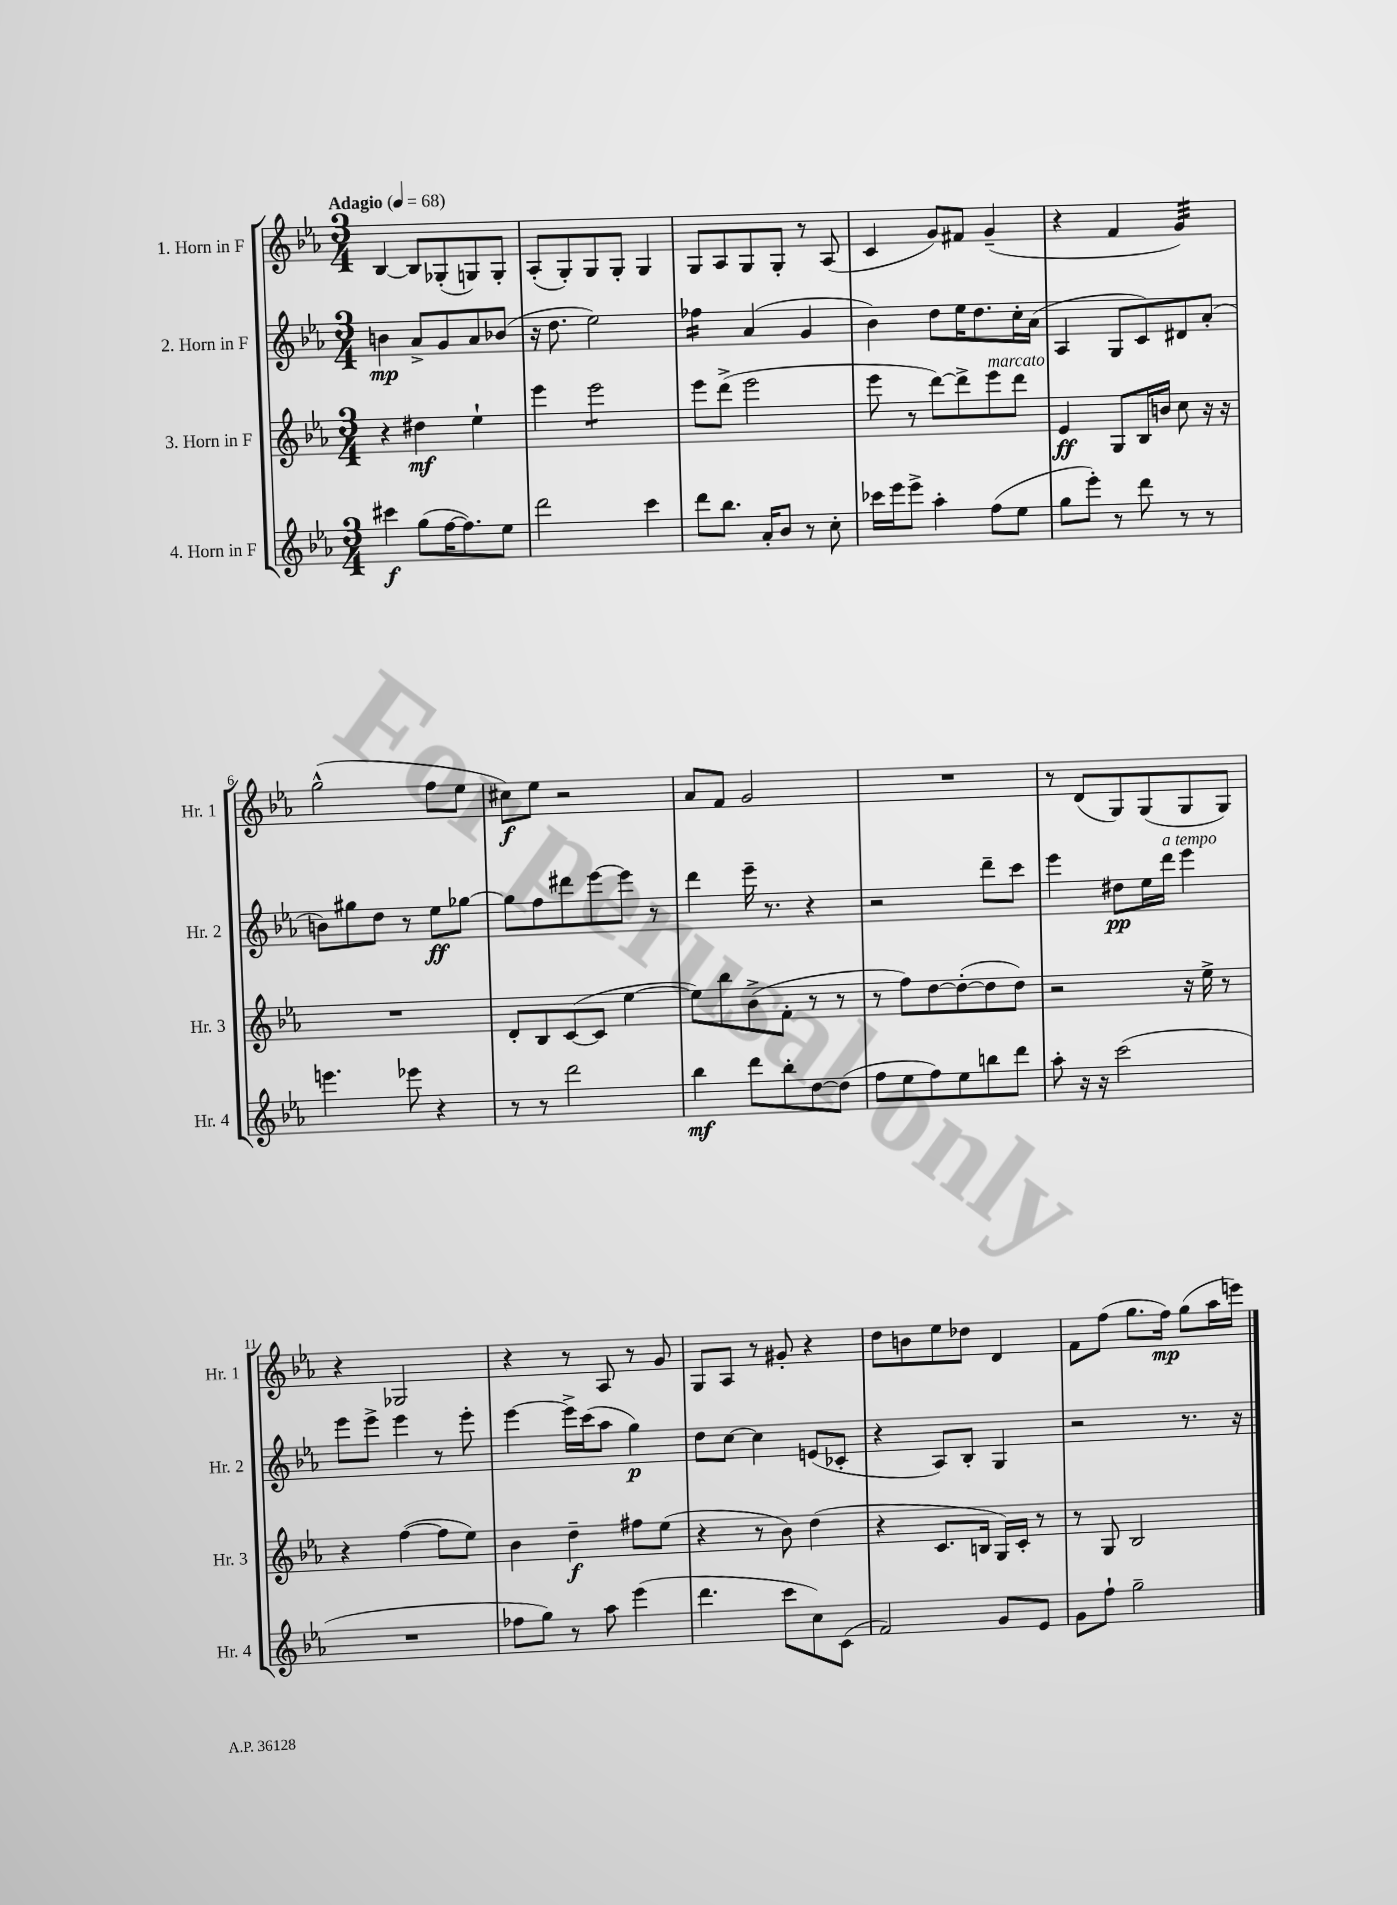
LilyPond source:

<<
\new StaffGroup <<
\new Staff = "s0" \with { instrumentName = "1. Horn in F" shortInstrumentName = "Hr. 1" } {
    \clef treble \key ees \major \numericTimeSignature \time 3/4 \tempo "Adagio" 4 = 68
    bes4~ bes8 ges8-.( g8) g8-. |
    aes8-.( g8-.) g8 g8-. g4 |
    g8 aes8 g8 g8-. r8 aes8( |
    c'4 g'8) fis'8 g'4--( |
    r4 f'4 g'4:32) |
    g''2-^( f''8 ees''8 |
    cis''8\f) ees''8 r2 |
    aes'8 f'8 g'2 |
    R2. |
    r8 d'8( g8) g8( g8 g8) |
    r4 ges2 |
    r4 r8 aes8 r8 g'8 |
    g8 aes8 r8 gis'8-. r4 |
    d''8 b'8 ees''8 des''8 d'4 |
    f'8 f''8( g''8. f''16\mp) g''8( aes''16 e'''16) \bar "|." |
}
\new Staff = "s1" \with { instrumentName = "2. Horn in F" shortInstrumentName = "Hr. 2" } {
    \clef treble \key ees \major \numericTimeSignature \time 3/4
    b'4\mp aes'8-> g'8 aes'8 bes'8( |
    r16 d''8. ees''2) |
    fes''4:16 aes'4( g'4 |
    bes'4) d''8 ees''16 d''8. c''16-. aes'16( |
    aes4 g8 c'8) dis'8 aes'8-.( |
    b'8) gis''8 d''8 r8 ees''8\ff ges''8~ |
    ges''8 f''8 dis'''8 ees'''8~ ees'''8 r8 |
    d'''4 ees'''16-- r8. r4 |
    r2 d'''8-- c'''8 |
    ees'''4 dis''8\pp ees''16 d'''16^\markup { \italic "a tempo" } ees'''4 |
    ees'''8 ees'''8-> ees'''4 r8 ees'''8-. |
    ees'''4~ ees'''16-> c'''16( aes''8 g''4\p) |
    d''8 c''8~ c''4 e'8( ces'8-. |
    r4 aes8) bes8-. g4 |
    r2 r8. r16 \bar "|." |
}
\new Staff = "s2" \with { instrumentName = "3. Horn in F" shortInstrumentName = "Hr. 3" } {
    \clef treble \key ees \major \numericTimeSignature \time 3/4
    r4 dis''4\mf ees''4-! |
    ees'''4 ees'''2:8 |
    ees'''8 d'''8->( ees'''2 |
    ees'''8 r8 d'''8~) d'''8-> ees'''8^\markup { \italic "marcato" } d'''8 |
    ees'4\ff g8 bes16 b'16 c''8 r16 r16 |
    R2. |
    d'8-. bes8 c'8~( c'8 ees''4~ |
    ees''8) bes''8 bes'8->( f'8-. r8 r8 |
    r8 f''8) d''8~ d''8~-.( d''8 d''8) |
    r2 r16 ees''16-> r8 |
    r4 f''4~( f''8 ees''8) |
    bes'4 d''4--\f fis''8 ees''8( |
    r4 r8 bes'8) d''4( |
    r4 c'8. b16 g16) c'16-. r8 |
    r8 g8 bes2 \bar "|." |
}
\new Staff = "s3" \with { instrumentName = "4. Horn in F" shortInstrumentName = "Hr. 4" } {
    \clef treble \key ees \major \numericTimeSignature \time 3/4
    cis'''4\f g''8( f''16~ f''8.) ees''8 |
    d'''2 c'''4 |
    d'''8 bes''8. aes'16-. bes'8 r8 c''8-. |
    ces'''16 ees'''16 ees'''8-> aes''4-. f''8( ees''8 |
    g''8 ees'''8-.) r8 d'''8 r8 r8 |
    e'''4. ees'''8 r4 |
    r8 r8 d'''2 |
    bes''4\mf d'''8 bes''8-. d''8~ d''8( |
    f''8 ees''8 f''8) ees''8 b''8 d'''8 |
    aes''8-. r16 r16 c'''2( |
    R2. |
    fes''8 g''8) r8 aes''8 ees'''4( |
    d'''4. c'''8 c''8) c'8( |
    f'2) g'8 ees'8 |
    g'8 f''8-! g''2-- \bar "|." |
}
>>
>>
